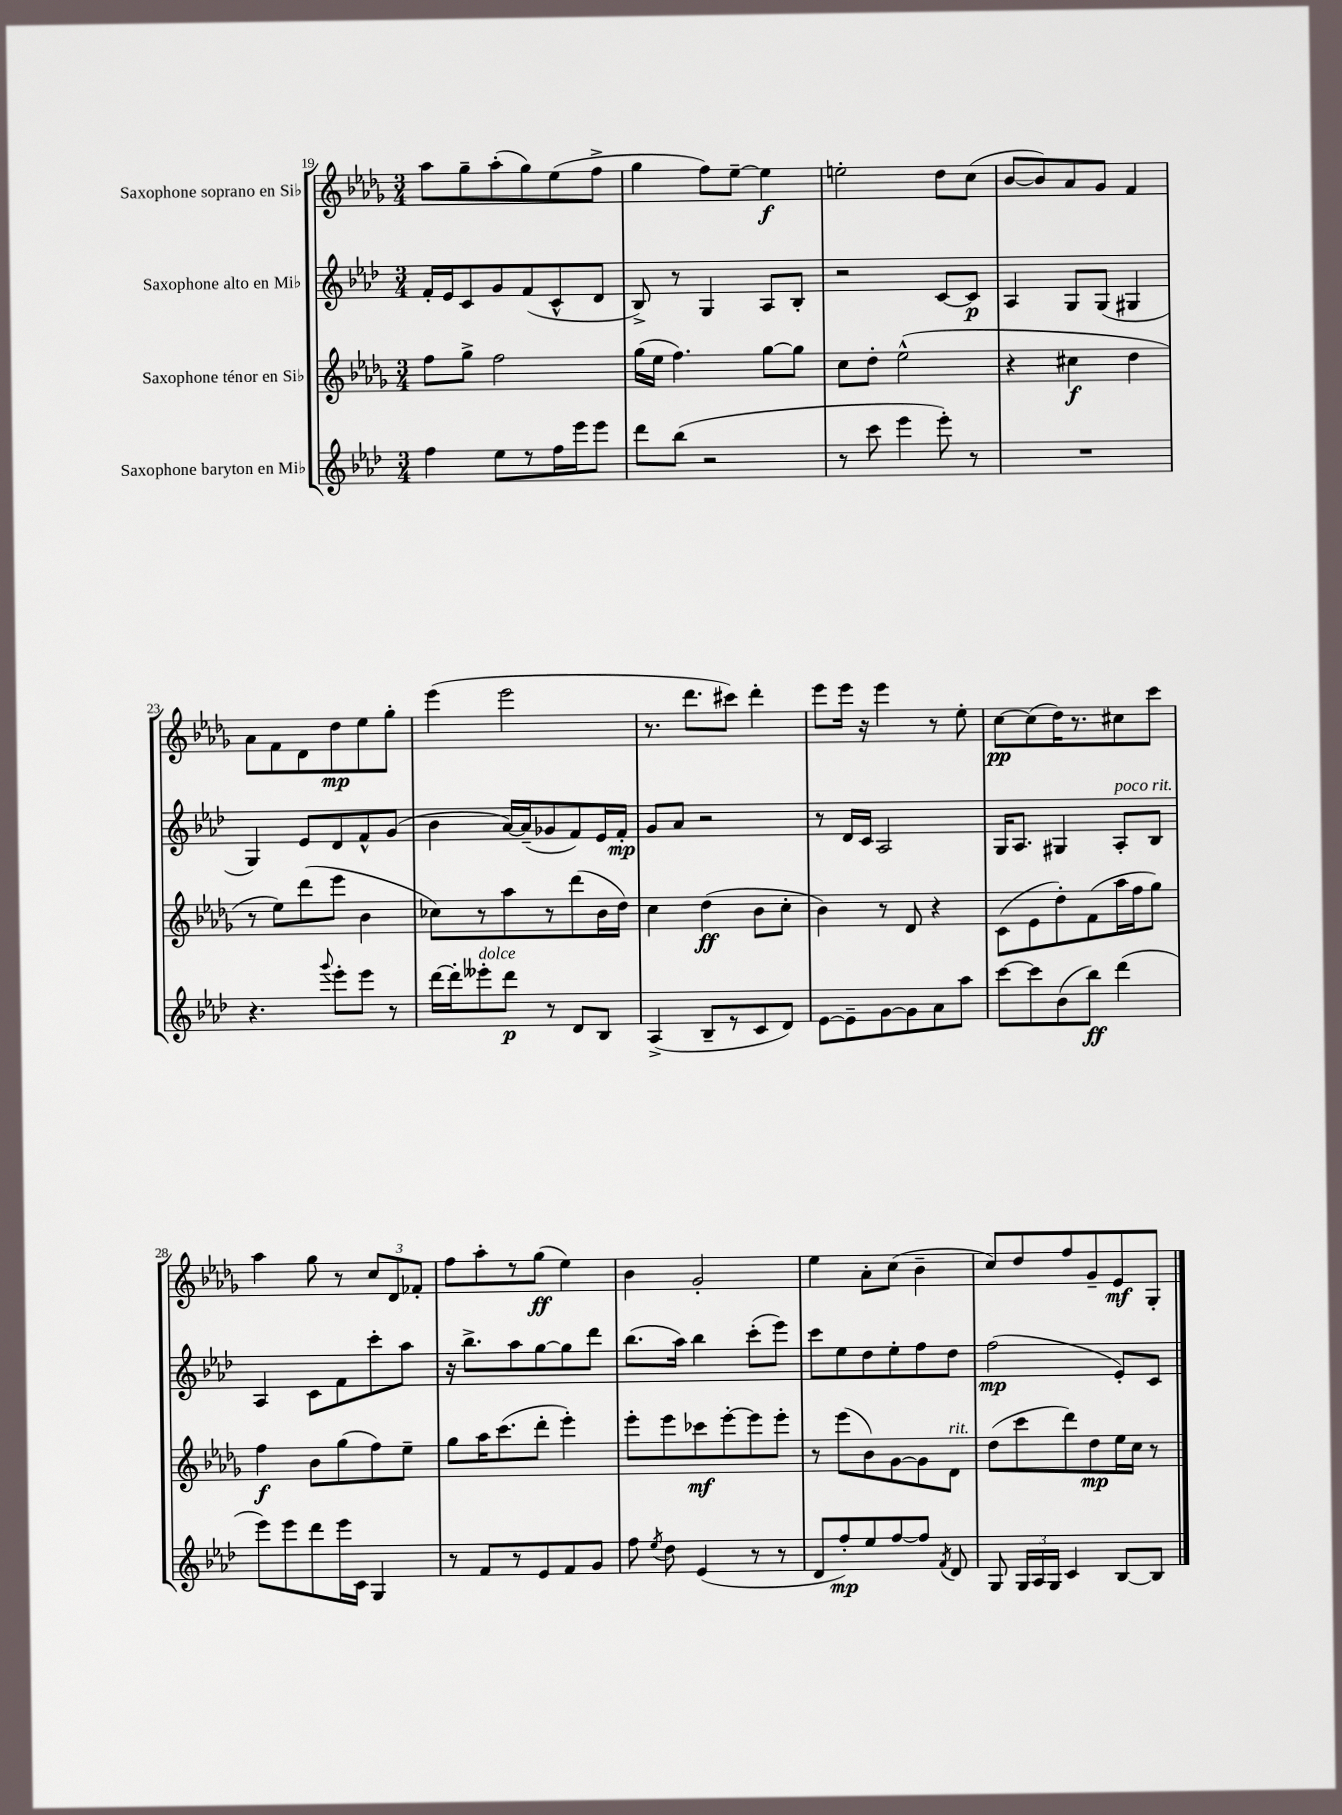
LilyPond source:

<<
\new StaffGroup <<
\new Staff = "s0" \with { instrumentName = "Saxophone soprano en Sib" } {
    \clef treble \key des \major \numericTimeSignature \time 3/4
    \autoBeamOff aes''8[ ges''8-- aes''8-.( ges''8) ees''8( f''8]-> |
    ges''4 f''8[) ees''8]~-- ees''4\f |
    e''2-. des''8[ c''8]( |
    bes'8[~ bes'8) aes'8 ges'8] f'4 |
    aes'8[ f'8 des'8 des''8\mp ees''8 ges''8]-. |
    ees'''4( ees'''2 |
    r8. des'''8.[ cis'''8]) des'''4-. |
    ees'''8[ ees'''16] r16 ees'''4 r8 ees''8-. |
    c''8[~\pp c''8( des''16) r8. cis''8 c'''8] |
    aes''4 ges''8 r8 \tuplet 3/2 { c''8[ des'8 fes'8]-. } |
    f''8[ aes''8-. r8 ges''8]\ff( ees''4) |
    bes'4 ges'2-. |
    ees''4 aes'8[-. c''8]( bes'4-- |
    c''8[) des''8 f''8 ges'8-- ees'8\mf ges8]-. \bar "|." |
}
\new Staff = "s1" \with { instrumentName = "Saxophone alto en Mib" } {
    \clef treble \key aes \major \numericTimeSignature \time 3/4
    \autoBeamOff f'16[-. ees'16 c'8 g'8 f'8( c'8-^ des'8] |
    bes8->) r8 g4 aes8[ bes8]-. |
    r2 c'8[~ c'8]\p |
    aes4 g8[ g8]( gis4 |
    g4) ees'8[ des'8 f'8-^ g'8]( |
    bes'4 aes'16[~) aes'16--( ges'8 f'8) ees'16 f'16]-.\mp |
    g'8[ aes'8] r2 |
    r8 des'16[ c'16] aes2 |
    g16[ aes8.] gis4 aes8[-.^\markup { \italic "poco rit." } bes8] |
    aes4 c'8[ f'8 c'''8-. aes''8] |
    r16 bes''8.[-> aes''8 g''8~ g''8 des'''8] |
    bes''8.[( aes''16]) bes''4 c'''8[-.( ees'''8]) |
    c'''8[ ees''8 des''8 ees''8-. f''8 des''8] |
    f''2\mp( ees'8[-.) c'8] \bar "|." |
}
\new Staff = "s2" \with { instrumentName = "Saxophone ténor en Sib" } {
    \clef treble \key des \major \numericTimeSignature \time 3/4
    \autoBeamOff f''8[ ges''8]-> f''2 |
    ges''16[( ees''16] f''4.) ges''8[~ ges''8] |
    c''8[ des''8]-. ees''2-^( |
    r4 cis''4\f des''4 |
    r8 ees''8[) des'''8( ees'''8] bes'4 |
    ces''8[) r8 aes''8 r8 des'''8( bes'16 des''16]) |
    c''4 des''4\ff( bes'8[ c''8]-. |
    bes'4) r8 des'8 r4 |
    c'8[( ees'8 des''8-.) f'8( aes''16 f''16 ges''8]) |
    f''4\f bes'8[ ges''8( f''8) ees''8]-- |
    ges''8[ aes''16 c'''8.( des'''8]-. ees'''4-.) |
    ees'''8[-. ees'''8 ces'''8\mf ees'''8~-. ees'''8 ees'''8]-. |
    r8 ees'''8[( bes'8) ges'8~ ges'8 des'8]^\markup { \italic "rit." } |
    des''8[( c'''8 des'''8) des''8\mp ees''16 c''16] r8 \bar "|." |
}
\new Staff = "s3" \with { instrumentName = "Saxophone baryton en Mib" } {
    \clef treble \key aes \major \numericTimeSignature \time 3/4
    \autoBeamOff f''4 ees''8[ r8 f''16 ees'''16 ees'''8] |
    des'''8[ bes''8]( r2 |
    r8 c'''8 ees'''4 ees'''8-.) r8 |
    R2. |
    r4. \appoggiatura { g'''8 } ees'''8[-. ees'''8] r8 |
    des'''16[~ des'''16-. eeses'''8-.^\markup { \italic "dolce" } des'''8]\p r8 des'8[ bes8] |
    aes4->( bes8[-- r8 c'8 des'8]) |
    ees'8[~ ees'8-- g'8~ g'8 aes'8 aes''8] |
    c'''8[~ c'''8 bes'8( bes''8]\ff) des'''4( |
    ees'''8[) ees'''8 des'''8 ees'''16 c'16] g4 |
    r8 f'8[ r8 ees'8 f'8 g'8] |
    f''8 \acciaccatura { ees''8 } des''8 ees'4( r8 r8 |
    des'8[ f''8-.\mp) ees''8 f''8~ f''8] \acciaccatura { f'8 } des'8 |
    g8 \tuplet 3/2 { g16[ aes16 g16] } c'4 bes8[~ bes8] \bar "|." |
}
>>
>>
\layout { \context { \Score currentBarNumber = #19 } }
